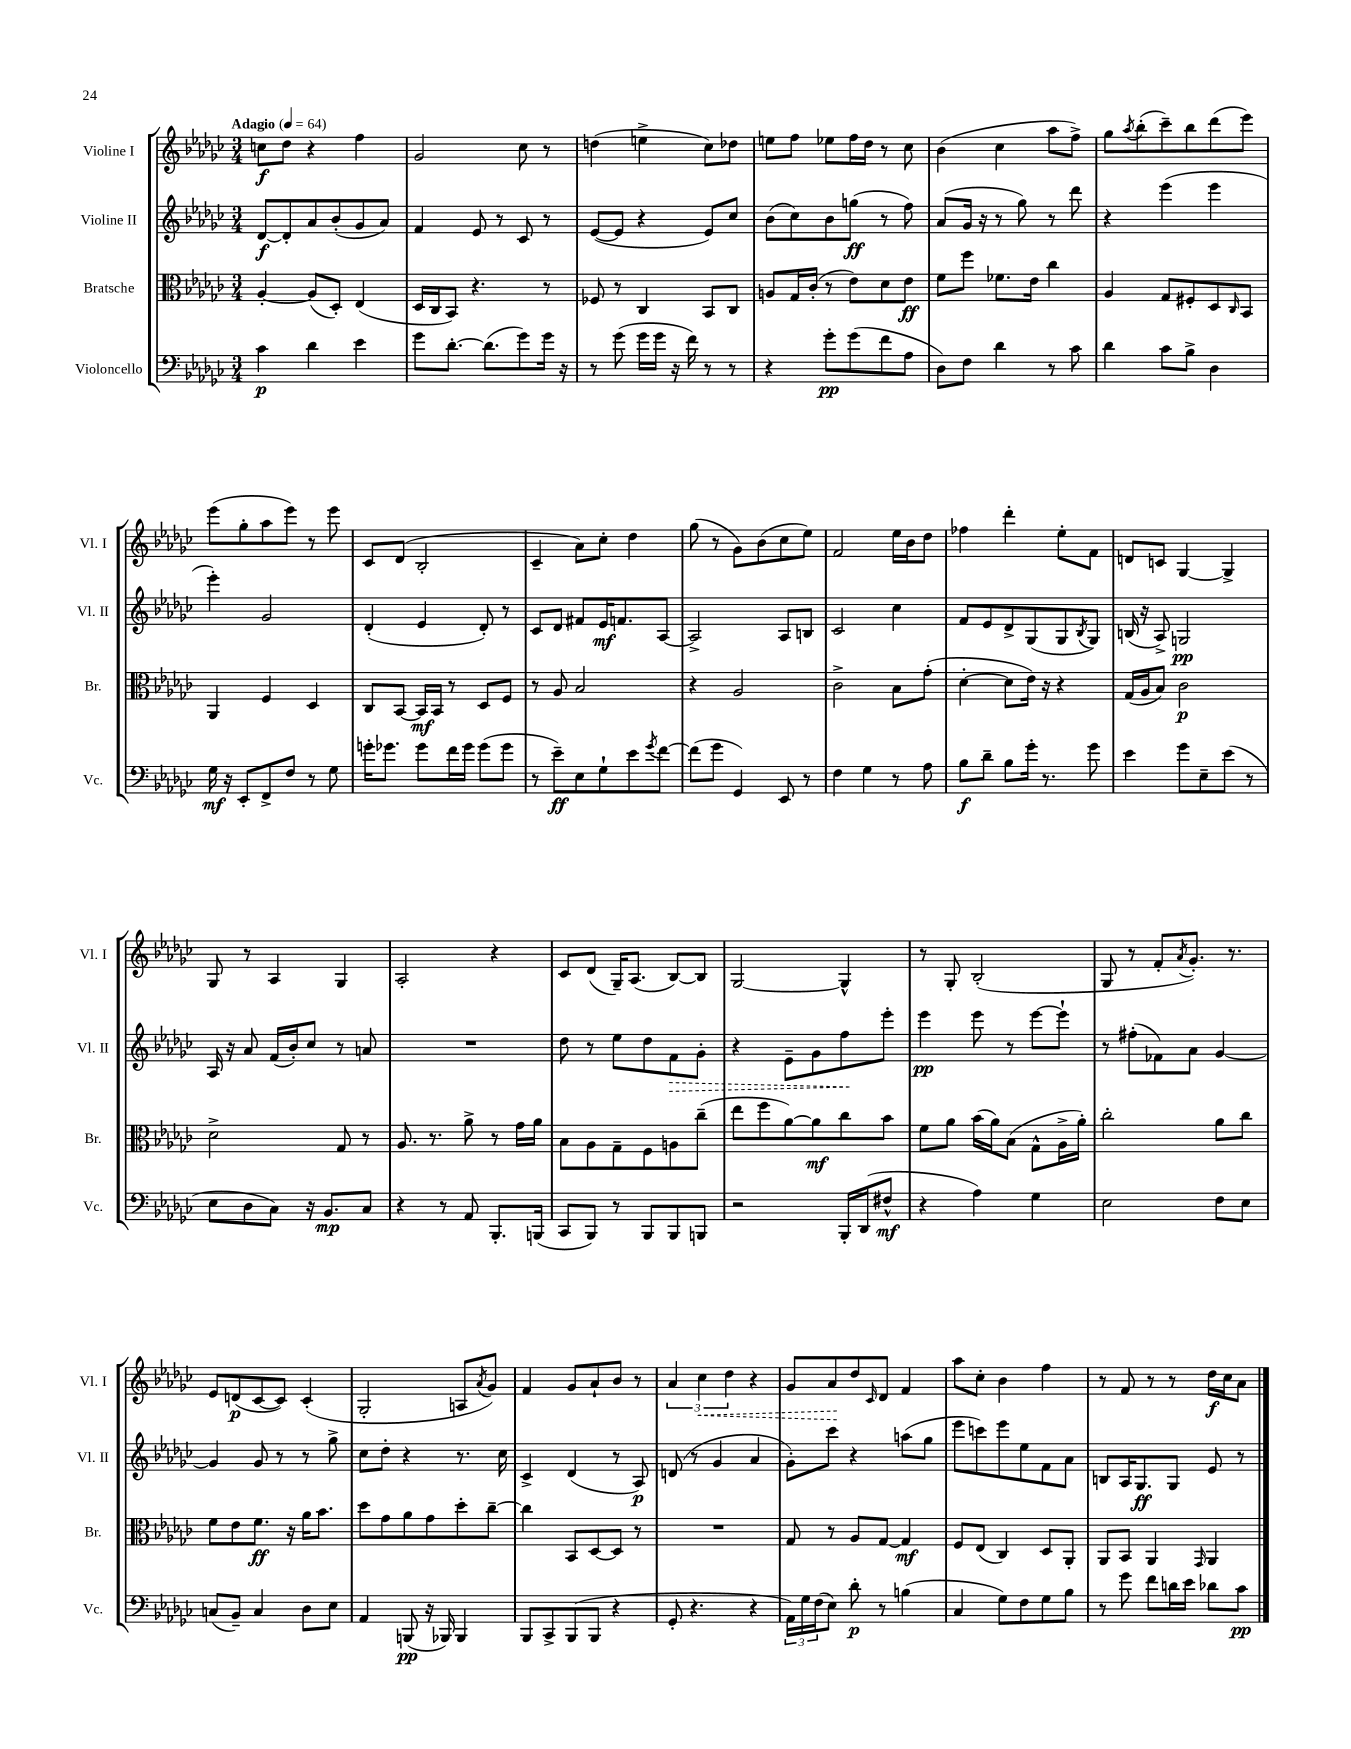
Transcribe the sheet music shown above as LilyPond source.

<<
\new StaffGroup <<
\new Staff = "s0" \with { instrumentName = "Violine I" shortInstrumentName = "Vl. I" } {
    \clef treble \key ges \major \numericTimeSignature \time 3/4 \tempo "Adagio" 4 = 64
    c''8\f des''8 r4 f''4 |
    ges'2 ces''8 r8 |
    d''4( e''4-> ces''8) des''8 |
    e''8 f''8 ees''8 f''16 des''16 r8 ces''8 |
    bes'4( ces''4 aes''8 f''8->) |
    ges''8 \acciaccatura { aes''8 } bes''8-.( ces'''8--) bes''8 des'''8( ees'''8) |
    ees'''8( ges''8-. aes''8 ees'''8) r8 ees'''8 |
    ces'8 des'8( bes2-. |
    ces'4-- aes'8) ces''8-. des''4 |
    ges''8( r8 ges'8) bes'8( ces''8 ees''8) |
    f'2 ees''16 bes'16 des''8 |
    fes''4 des'''4-. ees''8-. f'8 |
    d'8 c'8 ges4~ ges4-> |
    ges8 r8 aes4 ges4 |
    aes2-. r4 |
    ces'8 des'8( ges16--) aes8.( bes8~) bes8 |
    ges2~ ges4-^ |
    r8 ges8-. bes2-.( |
    ges8 r8 f'8-. \acciaccatura { aes'8 } ges'8.-.) r8. |
    ees'8 d'8\p( ces'8~ ces'8) ces'4-.( |
    ges2-. a8 \acciaccatura { aes'8 } ges'8) |
    f'4 ges'8 aes'8-! bes'8 r8 |
    \tuplet 3/2 { aes'4 \once \override Hairpin.style = #'dashed-line ces''4\< des''4 } r4 |
    ges'8 aes'8\! des''8 \grace { ces'16 } des'8 f'4 |
    aes''8 ces''8-. bes'4 f''4 |
    r8 f'8 r8 r8 des''16\f ces''16 aes'8 \bar "|." |
}
\new Staff = "s1" \with { instrumentName = "Violine II" shortInstrumentName = "Vl. II" } {
    \clef treble \key ges \major \numericTimeSignature \time 3/4
    des'8~\f des'8-. aes'8 bes'8-.( ges'8 aes'8) |
    f'4 ees'8 r8 ces'8 r8 |
    ees'8~( ees'8 r4 ees'8) ces''8 |
    bes'8( ces''8) bes'8 g''8\ff( r8 f''8) |
    aes'8( ges'16 r16 r8 ges''8) r8 des'''8 |
    r4 ees'''4( ees'''4 |
    ees'''4-.) ges'2 |
    des'4-.( ees'4 des'8-.) r8 |
    ces'8 des'8 fis'8 ees'16\mf f'8. aes8~ |
    aes2-> aes8 b8 |
    ces'2 ces''4 |
    f'8 ees'8 des'8-> ges8( ges8 \acciaccatura { bes8 } ges8) |
    b16( r16 aes8->) g2\pp |
    aes16 r16 aes'8 f'16( bes'16-.) ces''8 r8 a'8 |
    R2. |
    des''8 r8 ees''8 des''8 \once \override Hairpin.style = #'dashed-line f'8\> ges'8-. |
    r4 ees'8-- ges'8 f''8\! ees'''8-. |
    ees'''4\pp ees'''8 r8 ees'''8~ ees'''8-! |
    r8 fis''8-.( fes'8) aes'8 ges'4~ |
    ges'4 ges'8 r8 r8 ges''8-> |
    ces''8 des''8-. r4 r8. ces''16 |
    ces'4-> des'4( r8 aes8\p) |
    d'8( r8 ges'4 aes'4 |
    ges'8-.) ces'''8 r4 a''8( ges''8 |
    ees'''8 c'''8) ees'''8 ees''8 f'8 aes'8 |
    b8 aes16 ges8.\ff ges8 ees'8 r8 \bar "|." |
}
\new Staff = "s2" \with { instrumentName = "Bratsche" shortInstrumentName = "Br." } {
    \clef alto \key ges \major \numericTimeSignature \time 3/4
    aes4~-. aes8( des8-.) ees4( |
    des16 ces16 bes,8) r4. r8 |
    fes8 r8 ces4 bes,8 ces8 |
    a8 ges16 ces'16-.( r8 ees'8) des'8 ees'8\ff |
    f'8 f''8 fes'8. ees'16 ces''4 |
    aes4 ges8 fis8-. des8 \grace { ces16 } bes,8 |
    aes,4 f4 des4 |
    ces8 bes,8~ bes,16\mf bes,16 r8 des8 f8 |
    r8 aes8 bes2 |
    r4 aes2 |
    ces'2-> bes8 ges'8-.( |
    des'4~-. des'8 ees'16) r16 r4 |
    ges16( aes16 bes8) ces'2\p |
    des'2-> ges8 r8 |
    aes8. r8. aes'8-> r8 ges'16 aes'16 |
    bes8 aes8 ges8-- f8 a8 ces''8--( |
    ees''8 f''8 aes'8~) aes'8\mf ces''8 bes'8 |
    f'8 aes'8 bes'16( aes'16) bes8( ges8-^ aes16-> aes'16-.) |
    ces''2-. aes'8 ces''8 |
    f'8 ees'8 f'8.\ff r16 aes'16 bes'8. |
    des''8 ges'8 aes'8 ges'8 des''8-. ces''8~-- |
    ces''4 bes,8 des8~ des8 r8 |
    R2. |
    ges8 r8 aes8 ges8~ ges4\mf |
    f8 ees8( ces4) des8 aes,8-. |
    aes,8 bes,8 aes,4 \grace { ges,16 } aes,4 \bar "|." |
}
\new Staff = "s3" \with { instrumentName = "Violoncello" shortInstrumentName = "Vc." } {
    \clef bass \key ges \major \numericTimeSignature \time 3/4
    ces'4\p des'4 ees'4 |
    ges'8 des'8.~-. des'8.( ges'8) ges'16 r16 |
    r8 ges'8( ges'16 ges'16 r16 f'16) r8 r8 |
    r4 ges'8-.\pp ges'8( f'8 aes8 |
    des8) f8 des'4 r8 ces'8 |
    des'4 ces'8 bes8-> des4 |
    ges16\mf r16 ees,8-. f,8-> f8 r8 ges8 |
    g'16-. ges'8. ges'8 f'16 ges'16 ges'8( ges'8 |
    r8 ees'8--\ff) ees8 ges8-! ees'8 \acciaccatura { ges'8 } f'8~ |
    f'8( ges'8 ges,4) ees,8 r8 |
    f4 ges4 r8 aes8 |
    bes8\f des'8-- bes8 ges'16-. r8. ges'8 |
    ees'4 ges'8 ees8-- ees'8( r8 |
    ees8 des8 ces8) r16 bes,8.\mp ces8 |
    r4 r8 aes,8 bes,,8.-. b,,16( |
    ces,8 bes,,8) r8 bes,,8 bes,,8 b,,8 |
    r2 bes,,16-. des,16( fis8-^\mf |
    r4 aes4) ges4 |
    ees2 f8 ees8 |
    c8( bes,8--) c4 des8 ees8 |
    aes,4 b,,8\pp( r16 bes,,16) bes,,4 |
    bes,,8 ces,8-> bes,,8( bes,,8 r4 |
    ges,8-. r4. r4 |
    \tuplet 3/2 { aes,16) ges16 f16( } ees8) des'8-.\p r8 b4( |
    ces4 ges8) f8 ges8 bes8 |
    r8 ges'8 f'8 d'16 ees'16 des'8 ces'8\pp \bar "|." |
}
>>
>>
\layout { \context { \Score \remove "Bar_number_engraver" } }
